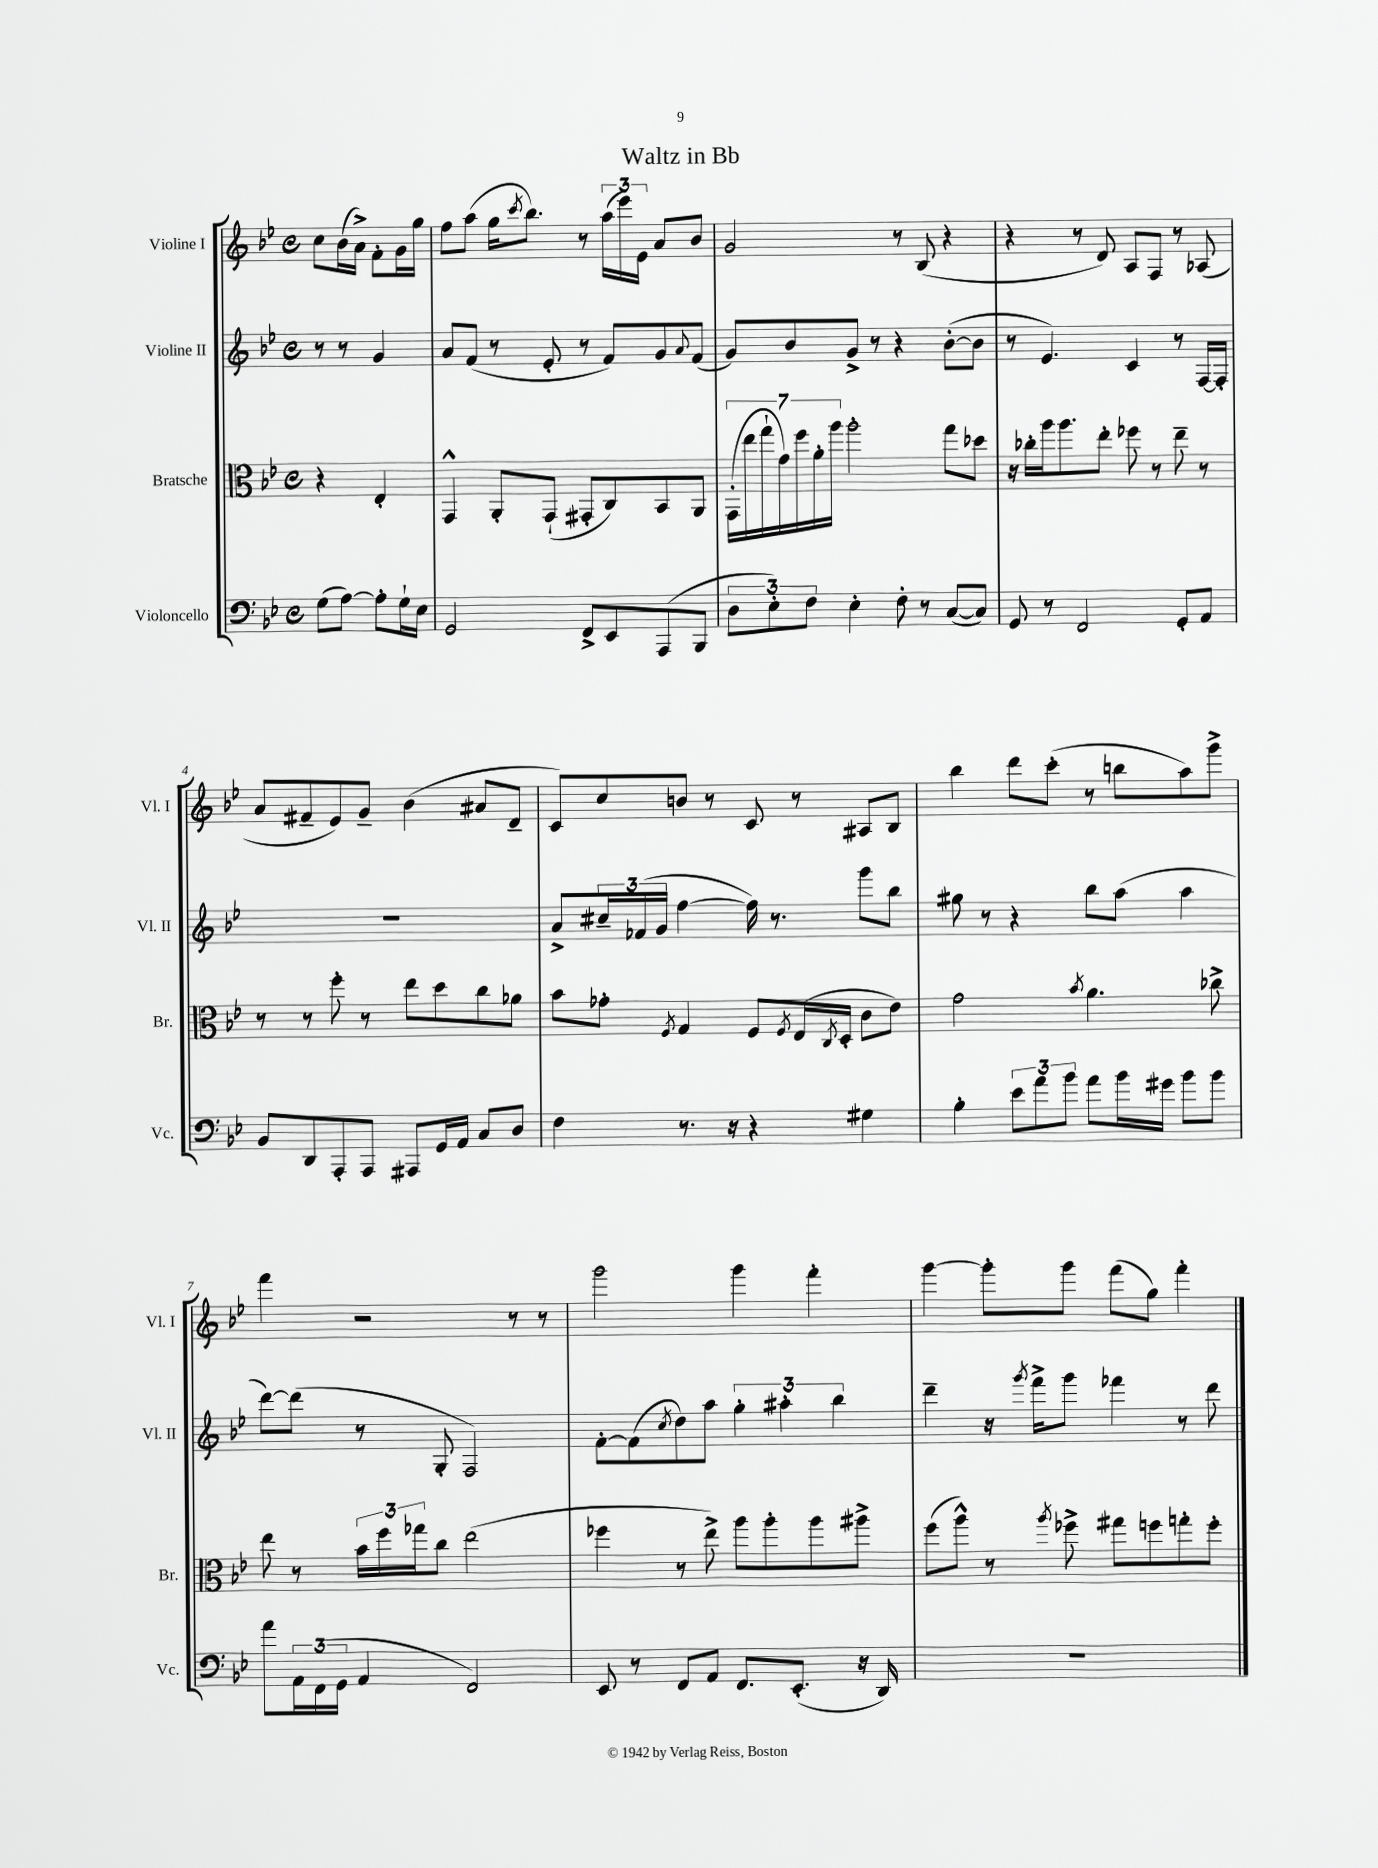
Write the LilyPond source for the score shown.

\header { title = "Waltz in Bb" }
<<
\new StaffGroup <<
\new Staff = "s0" \with { instrumentName = "Violine I" shortInstrumentName = "Vl. I" } {
    \clef treble \key bes \major \defaultTimeSignature \time 4/4 \partial 2
    c''8 bes'16( a'16->) f'8-. g'16 g''16 |
    f''8 a''8( g''16 \acciaccatura { c'''8 } bes''8.) r8 \tuplet 3/2 { a''16( ees'''16) ees'16 } a'8 bes'8 |
    g'2 r8 bes8( r4 |
    r4 r8 d'8) a8 f8 r8 aes8( |
    a'8 fis'8-- ees'8) g'8-- bes'4( ais'8 d'8-- |
    c'8) c''8 b'8 r8 c'8 r8 ais8 bes8 |
    bes''4 d'''8 c'''8-.( r8 b''8 a''8) g'''8-> |
    f'''4 r2 r8 r8 |
    g'''2 g'''4 f'''4-. |
    g'''4~ g'''8-. g'''8 f'''8( g''8) f'''4-. \bar "|." |
}
\new Staff = "s1" \with { instrumentName = "Violine II" shortInstrumentName = "Vl. II" } {
    \clef treble \key bes \major \defaultTimeSignature \time 4/4 \partial 2
    r8 r8 g'4 |
    a'8 f'8( r8 ees'8-. r8 f'8) g'8 \appoggiatura { a'8 } f'8( |
    g'8) bes'8 g'8-> r8 r4 bes'8~-.( bes'8 |
    r8 ees'4.) c'4 r8 f16~ f16-. |
    R1 |
    a'8-> \tuplet 3/2 { cis''16-- fes'16( g'16 } f''4~ f''16) r8. g'''8 bes''8 |
    gis''8 r8 r4 bes''8 a''8( a''4 |
    d'''8~) d'''8( r8 g8-. f2) |
    f'8~-. f'8( \acciaccatura { c''8 } d''8) a''8 \tuplet 3/2 { g''4-. ais''4-. bes''4 } |
    d'''4-- r16 \acciaccatura { g'''8 } f'''16-> g'''8 fes'''4 r8 d'''8 \bar "|." |
}
\new Staff = "s2" \with { instrumentName = "Bratsche" shortInstrumentName = "Br." } {
    \clef alto \key bes \major \defaultTimeSignature \time 4/4 \partial 2
    r4 ees4-. |
    g,4-^ a,8-. g,8-!( gis,8-. c8) bes,8 a,8 |
    \tuplet 7/4 { g,16-.( ees''16 g''16-! g'16) f''16 a'16-. a''16 } a''2-. g''8 des''8 |
    r16 ces''16-. a''16 a''8. ees''8-. fes''8 r8 ees''8-- r8 |
    r8 r8 f''8-. r8 ees''8 d''8 c''8 aes'8 |
    bes'8 ges'8-. \acciaccatura { f8 } g4 f8 \acciaccatura { f8 } ees16( \acciaccatura { c8 } d16-. c'8 ees'8) |
    g'2 \acciaccatura { bes'8 } a'4. ces''8-> |
    ees''8 r8 \tuplet 3/2 { bes'16 f''16 ges''16 } c''8 ees''2( |
    fes''4 r8 ees''8->) a''8 a''8-. a''8 ais''8-> |
    f''8( a''8-^) r8 \acciaccatura { a''8 } fes''8-> gis''8 f''8 g''8-. f''8-. \bar "|." |
}
\new Staff = "s3" \with { instrumentName = "Violoncello" shortInstrumentName = "Vc." } {
    \clef bass \key bes \major \defaultTimeSignature \time 4/4 \partial 2
    g8( a8~) a8-. g16-! ees16 |
    g,2 f,8-> ees,8 a,,8( bes,,8 |
    \tuplet 3/2 { d8 ees8-.) f8 } ees4-. f8-. r8 c8~( c8) |
    g,8 r8 f,2 g,8-. a,8 |
    bes,8 d,8 a,,8-. a,,8 ais,,8 g,16 a,16 c8 d8 |
    f4 r8. r16 r4 gis4 |
    bes4-. \tuplet 3/2 { ees'8 a'8 bes'8 } a'8 bes'16 gis'16 bes'8 bes'8 |
    a'8 \tuplet 3/2 { a,16 f,16( g,16 } a,4 f,2) |
    ees,8 r8 f,8 a,8 f,8. ees,8.-.( r16 d,16) |
    R1 \bar "|." |
}
>>
>>
